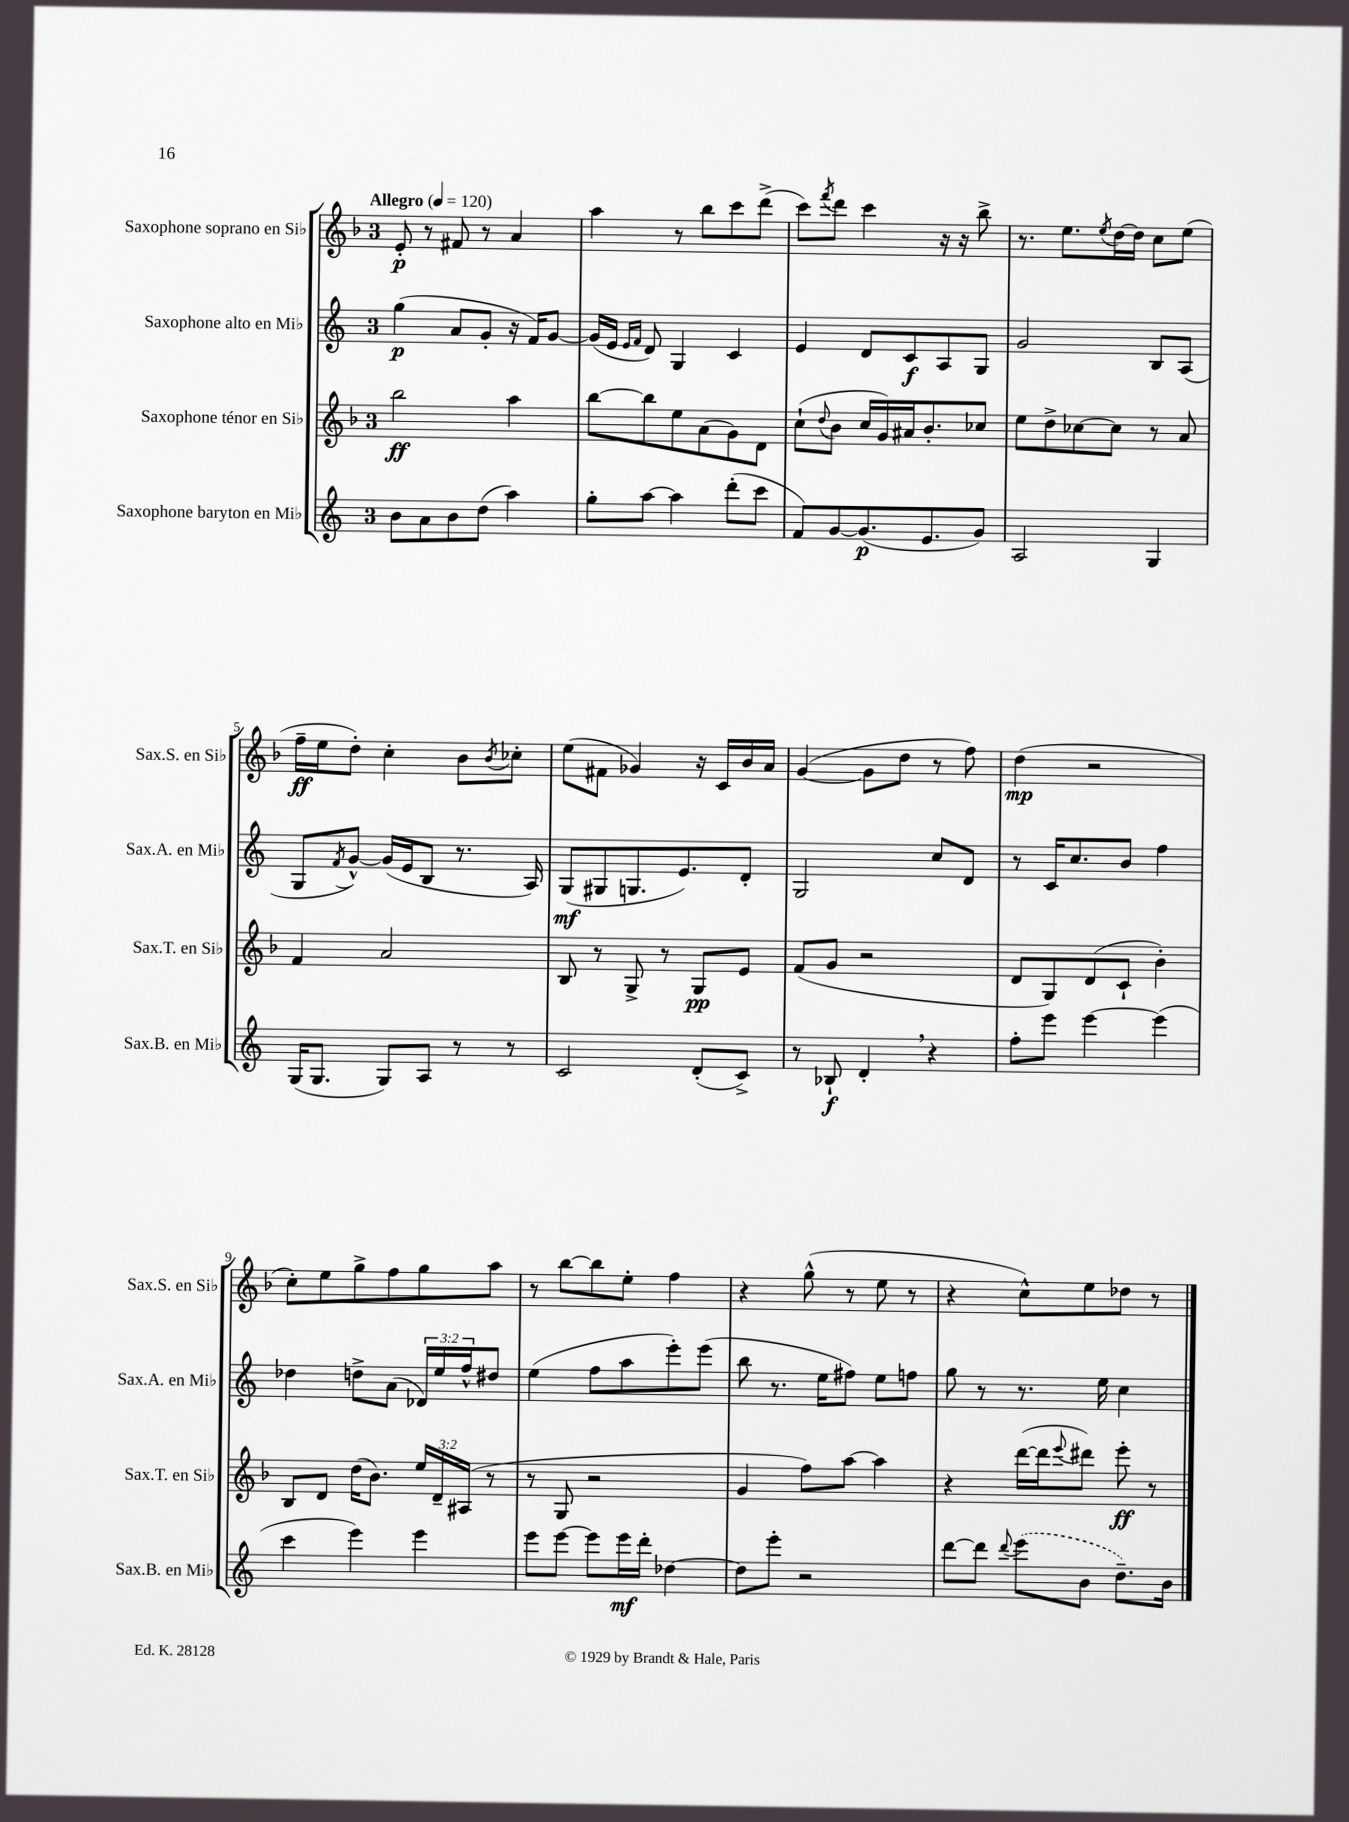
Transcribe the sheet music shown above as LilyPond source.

<<
\new StaffGroup <<
\new Staff = "s0" \with { instrumentName = "Saxophone soprano en Sib" shortInstrumentName = "Sax.S. en Sib" } {
    \clef treble \key f \major \once \override Staff.TimeSignature.style = #'single-digit \time 3/4 \tempo "Allegro" 4 = 120
    e'8-.\p r8 fis'8 r8 a'4 |
    a''4 r8 bes''8 c'''8 d'''8->( |
    c'''8) \acciaccatura { f'''8 } d'''8 c'''4 r16 r16 bes''8-> |
    r8. e''8. \acciaccatura { e''8 } d''16~ d''16 c''8 e''8( |
    f''16--\ff e''16 d''8-.) c''4-. bes'8 \acciaccatura { bes'8 } ces''8-. |
    e''8( fis'8 ges'4) r16 c'16 bes'16 a'16 |
    g'4~( g'8 d''8 r8 f''8) |
    d''4\mp( r2 |
    c''8-.) e''8 g''8-> f''8 g''8 a''8 |
    r8 bes''8~ bes''8 e''8-. f''4 |
    r4 g''8-^( r8 e''8 r8 |
    r4 c''8-^) e''8 des''8 r8 \bar "|." |
}
\new Staff = "s1" \with { instrumentName = "Saxophone alto en Mib" shortInstrumentName = "Sax.A. en Mib" } {
    \clef treble \key c \major \once \override Staff.TimeSignature.style = #'single-digit \time 3/4 \override Staff.TupletNumber.text = #tuplet-number::calc-fraction-text
    g''4\p( a'8 g'8-. r16 f'16) g'8~ |
    g'16( e'16 \grace { e'16 f'16 } d'8) g4 c'4 |
    e'4 d'8 c'8\f a8 g8 |
    g'2 b8 a8( |
    g8 \acciaccatura { f'8 } g'8~-^) g'16( e'16 b8 r8. a16) |
    g8\mf( gis8 g8. e'8.) d'8-. |
    g2 c''8 d'8 |
    r8 c'16 c''8. b'8 f''4 |
    des''4 d''8-> a'8( \tuplet 3/2 { des'16) e''16 f''16-^ } dis''8 |
    e''4( f''8 a''8 e'''8-.) e'''8( |
    b''8 r8. e''16 fis''8) e''8 f''8 |
    g''8 r8 r8. e''16 c''4 \bar "|." |
}
\new Staff = "s2" \with { instrumentName = "Saxophone ténor en Sib" shortInstrumentName = "Sax.T. en Sib" } {
    \clef treble \key f \major \once \override Staff.TimeSignature.style = #'single-digit \time 3/4 \override Staff.TupletNumber.text = #tuplet-number::calc-fraction-text
    bes''2\ff a''4 |
    bes''8~ bes''8 e''8 a'8( g'8) d'8 |
    c''8-!( \appoggiatura { d''8 } bes'8 c''16 g'16) ais'16 bes'8.-. ces''8 |
    e''8 d''8-> ces''8~ ces''8 r8 a'8 |
    f'4 a'2 |
    bes8 r8 g8-> r8 g8\pp e'8 |
    f'8( g'8 r2 |
    d'8 g8) d'8( c'8-! bes'4-.) |
    bes8 d'8 d''16( bes'8.) \tuplet 3/2 { e''16 d'16-- ais16( } r8 |
    r8 g8 r2 |
    g'4 f''8) a''8~ a''4 |
    r4 d'''16~( d'''16 \appoggiatura { e'''8 } dis'''8) e'''8-.\ff r8 \bar "|." |
}
\new Staff = "s3" \with { instrumentName = "Saxophone baryton en Mib" shortInstrumentName = "Sax.B. en Mib" } {
    \clef treble \key c \major \once \override Staff.TimeSignature.style = #'single-digit \time 3/4
    b'8 a'8 b'8 d''8( a''4) |
    g''8-. a''8~ a''4 d'''8-.( c'''8 |
    f'8) g'8~ g'8.\p( e'8. g'8) |
    a2 g4 |
    g16( g8. g8) a8 r8 r8 |
    c'2 d'8-.( c'8->) |
    r8 bes8-!\f d'4-. \breathe r4 |
    f''8-. e'''8 e'''4~ e'''4( |
    c'''4 e'''4) e'''4 |
    e'''8 e'''8~ e'''8 e'''16\mf d'''16-. des''4~ |
    des''8 e'''8-. r2 |
    d'''8~ d'''8 \appoggiatura { d'''8 } \once \slurDashed e'''8( b'8 d''8.--) b'16 \bar "|." |
}
>>
>>
